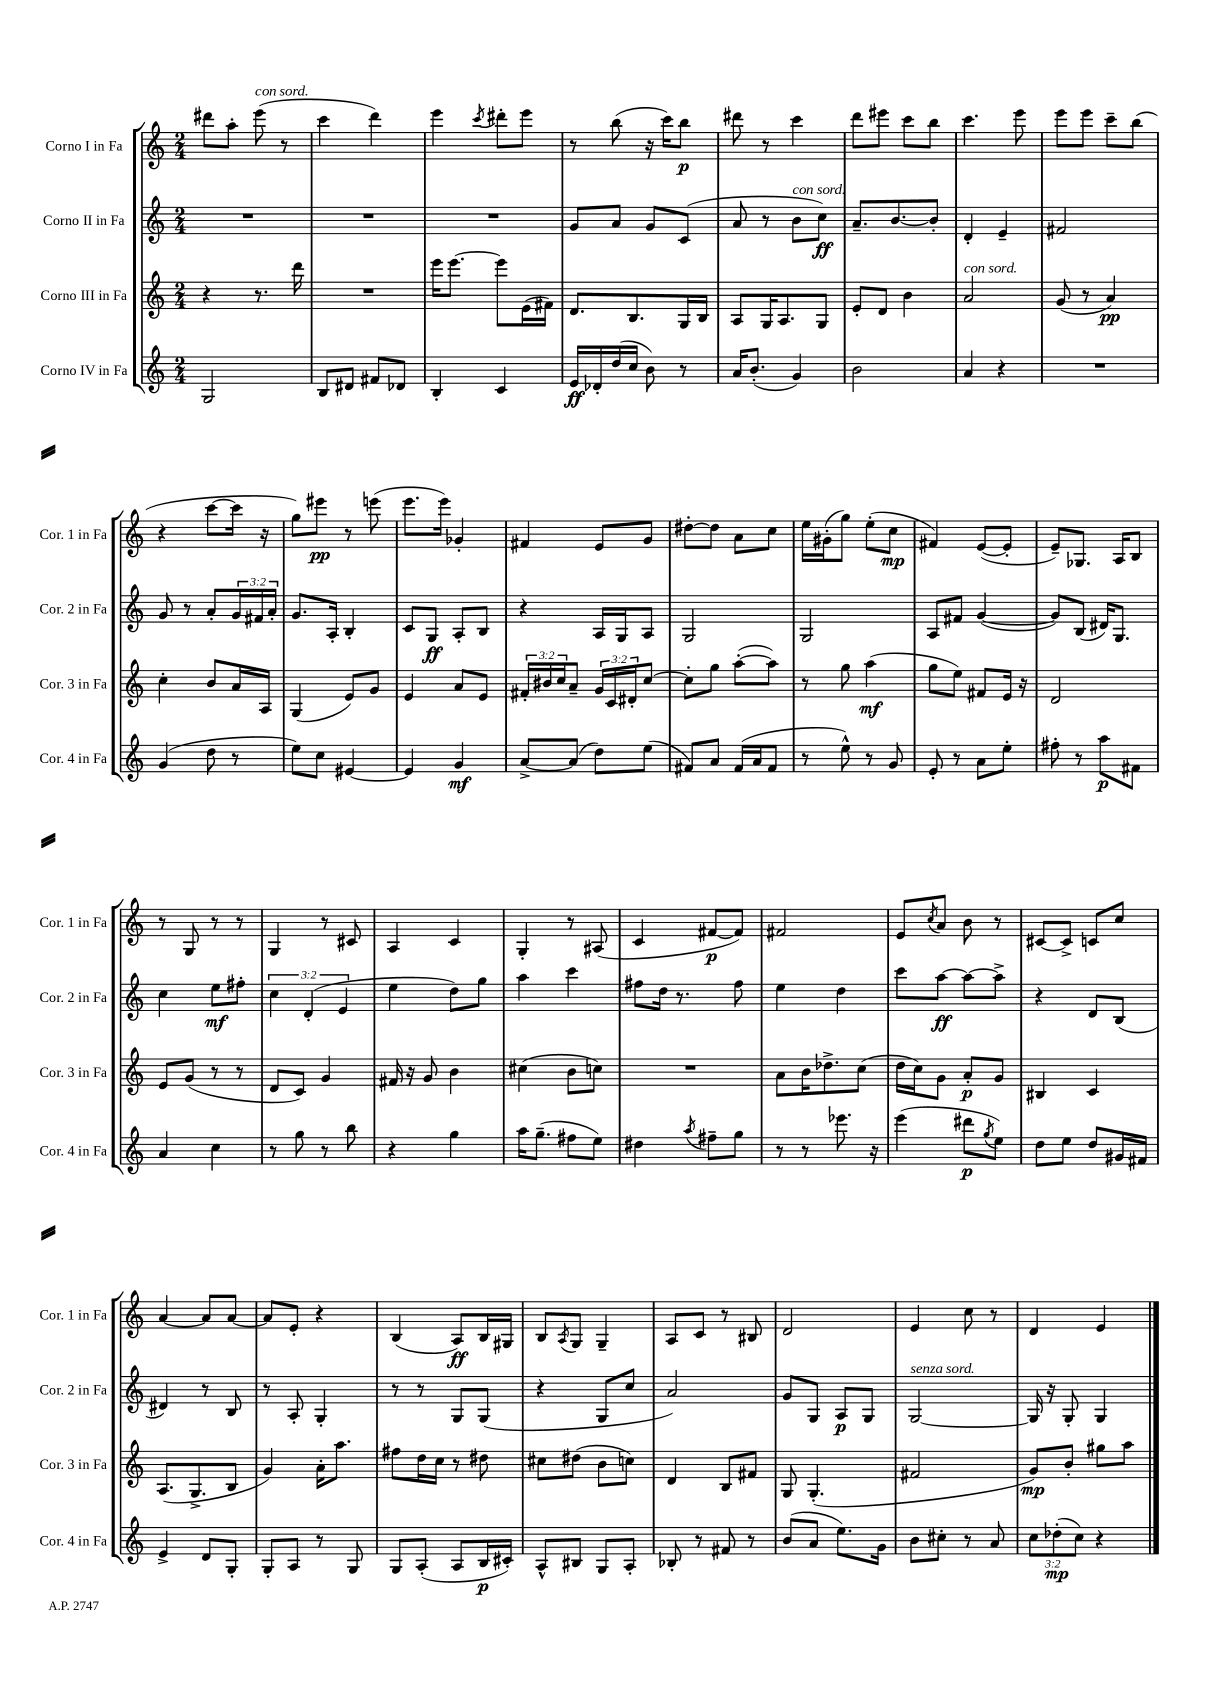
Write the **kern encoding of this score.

**kern	**kern	**kern	**kern
*staff4	*staff3	*staff2	*staff1
*clefG2	*clefG2	*clefG2	*clefG2
*k[]	*k[]	*k[]	*k[]
*M2/4	*M2/4	*M2/4	*M2/4
2G	4r	2r	8ddd#
.	.	.	8aa'
.	8.r	.	(8eee
.	.	.	8r
.	16ddd	.	.
=	=	=	=
8B	2r	2r	4ccc
8d#	.	.	.
8f#	.	.	4ddd)
8d-	.	.	.
=	=	=	=
4B'	16eee	2r	4eee
.	[8.eee	.	.
.	.	.	8qccc
4c	8eee]	.	8ddd#'
.	(16e	.	8eee
.	16f#)	.	.
=	=	=	=
16e	8.d	8g	8r
16d-'	.	.	.
(16dd	.	8a	(8bb
16cc	8.B	.	.
8b)	.	8g	16r
.	.	.	16ccc)
8r	16G	(8c	8bb
.	16B	.	.
=	=	=	=
16a	8A	8a	8ddd#
(8.b'	.	.	.
.	16G	8r	8r
.	8.A	.	.
4g)	.	8b	4ccc
.	8G	8cc)	.
=	=	=	=
2b	8e'	8.a~	8ddd
.	8d	.	8eee#
.	.	[8.b	.
.	4b	.	8ccc
.	.	8b']	8bb
=	=	=	=
4a	2a	4d'	4.ccc
4r	.	4e~	.
.	.	.	8eee
=	=	=	=
2r	(8g	2f#	8eee
.	8r	.	8eee
.	4a)	.	8ccc~
.	.	.	(8bb
=	=	=	=
(4g	4cc'	8g	4r
.	.	8r	.
8dd	8b	8a'	[8ccc
8r	16a	24g	16ccc]
.	.	24f#	.
.	16A	.	16r
.	.	24a'	.
=	=	=	=
8ee)	(4G	8.g	8gg)
8cc	.	.	8eee#
.	.	16A'	.
[4e#	8e)	4B'	8r
.	8g	.	(8eee
=	=	=	=
4e#]	4e	8c	8.eee
.	.	8G	.
.	.	.	16eee)
4g	8a	8A'	4g-'
.	8e	8B	.
=	=	=	=
[8a^	24f#'	4r	4f#
.	24b#	.	.
.	24cc	.	.
(8a]	8a~	.	.
8dd)	24g	16A	8e
.	24c	.	.
.	.	16G	.
.	24d#'	.	.
(8ee	[8cc	8A	8g
=	=	=	=
8f#)	8cc']	2G	[8dd#'
8a	8gg	.	8dd#]
(16f#	([8aa'	.	8a
16a	.	.	.
8f#	8aa])	.	8cc
=	=	=	=
8r	8r	2G	16ee
.	.	.	(16g#'
8ee^^)	8gg	.	8gg)
8r	(4aa	.	(8ee'
8g	.	.	8cc
=	=	=	=
8e'	8gg	8A	4f#)
8r	8ee)	8f#	.
8a	8f#	([4g	([8e
8ee'	16e	.	8e']
.	16r	.	.
=	=	=	=
8ff#'	2d	8g])	8e~)
8r	.	(8B	8.G-
8aa	.	16d#)	.
.	.	8.G	16A
8f#	.	.	8B
=	=	=	=
4a	8e	4cc	8r
.	(8g	.	8G
4cc	8r	8ee	8r
.	8r	8ff#'	8r
=	=	=	=
8r	8d	6cc	4G
8gg	8c)	.	.
.	.	(6d'	.
8r	4g	.	8r
.	.	6e	.
8bb	.	.	8c#
=	=	=	=
4r	16f#	4ee	4A
.	16r	.	.
.	8g	.	.
4gg	4b	8dd)	4c
.	.	8gg	.
=	=	=	=
16aa	(4cc#	4aa	4G'
(8.gg~	.	.	.
8ff#	8b	4ccc	8r
8ee)	8cc)	.	(8A#
=	=	=	=
4dd#	2r	8ff#	4c
.	.	16dd	.
.	.	8.r	.
8qaa	.	.	.
8ff#~	.	.	[8f#
8gg	.	8ff#	8f#])
=	=	=	=
8r	8a	4ee	2f#
8r	16b	.	.
.	8.dd-^	.	.
8.eee-	.	4dd	.
.	(8cc	.	.
16r	.	.	.
=	=	=	=
(4eee	16dd	8ccc	8e
.	16cc)	.	.
.	.	.	8qcc
.	8g	[8aa	8a
8ddd#	8a'	8aa_	8b
8qgg	.	.	.
8ee)	8g	8aa^]	8r
=	=	=	=
8dd	4B#	4r	[8c#
8ee	.	.	8c#^]
8dd	4c	8d	8c
16g#	.	(8B	8cc
16f#	.	.	.
=	=	=	=
4e^	(8.A	4d#)	[4a
.	8.G^	.	.
8d	.	8r	8a]
8G'	8B	8B	[8a
=	=	=	=
8G'	4g)	8r	8a]
8A	.	8A'	8e'
8r	16a'	4G'	4r
.	8.aa	.	.
8G	.	.	.
=	=	=	=
8G	8ff#	8r	(4B
(8A'	16dd	8r	.
.	16cc	.	.
8A	8r	8G	8A)
16B	8dd#	(8G	16B
16c#')	.	.	16G#
=	=	=	=
8A^^	8cc#	4r	8B
.	.	.	8qA
8B#	(8dd#	.	8G
8G	8b	8G	4G~
8A'	8cc)	8cc	.
=	=	=	=
8B-'	4d	2a)	8A
8r	.	.	8c
8f#	8B	.	8r
8r	8f#	.	8B#
=	=	=	=
(8b	8G	8g	2d
8a	(4.G'	8G	.
8.ee)	.	8A	.
.	.	8G	.
16g	.	.	.
=	=	=	=
8b	2f#	[2G	4e
8cc#'	.	.	.
8r	.	.	8cc
8a	.	.	8r
=	=	=	=
12cc	8g)	16G]	4d
.	.	16r	.
(12dd-'	.	.	.
.	8b'	8G'	.
12cc)	.	.	.
4r	8gg#	4G	4e
.	8aa	.	.
==	==	==	==
*-	*-	*-	*-
